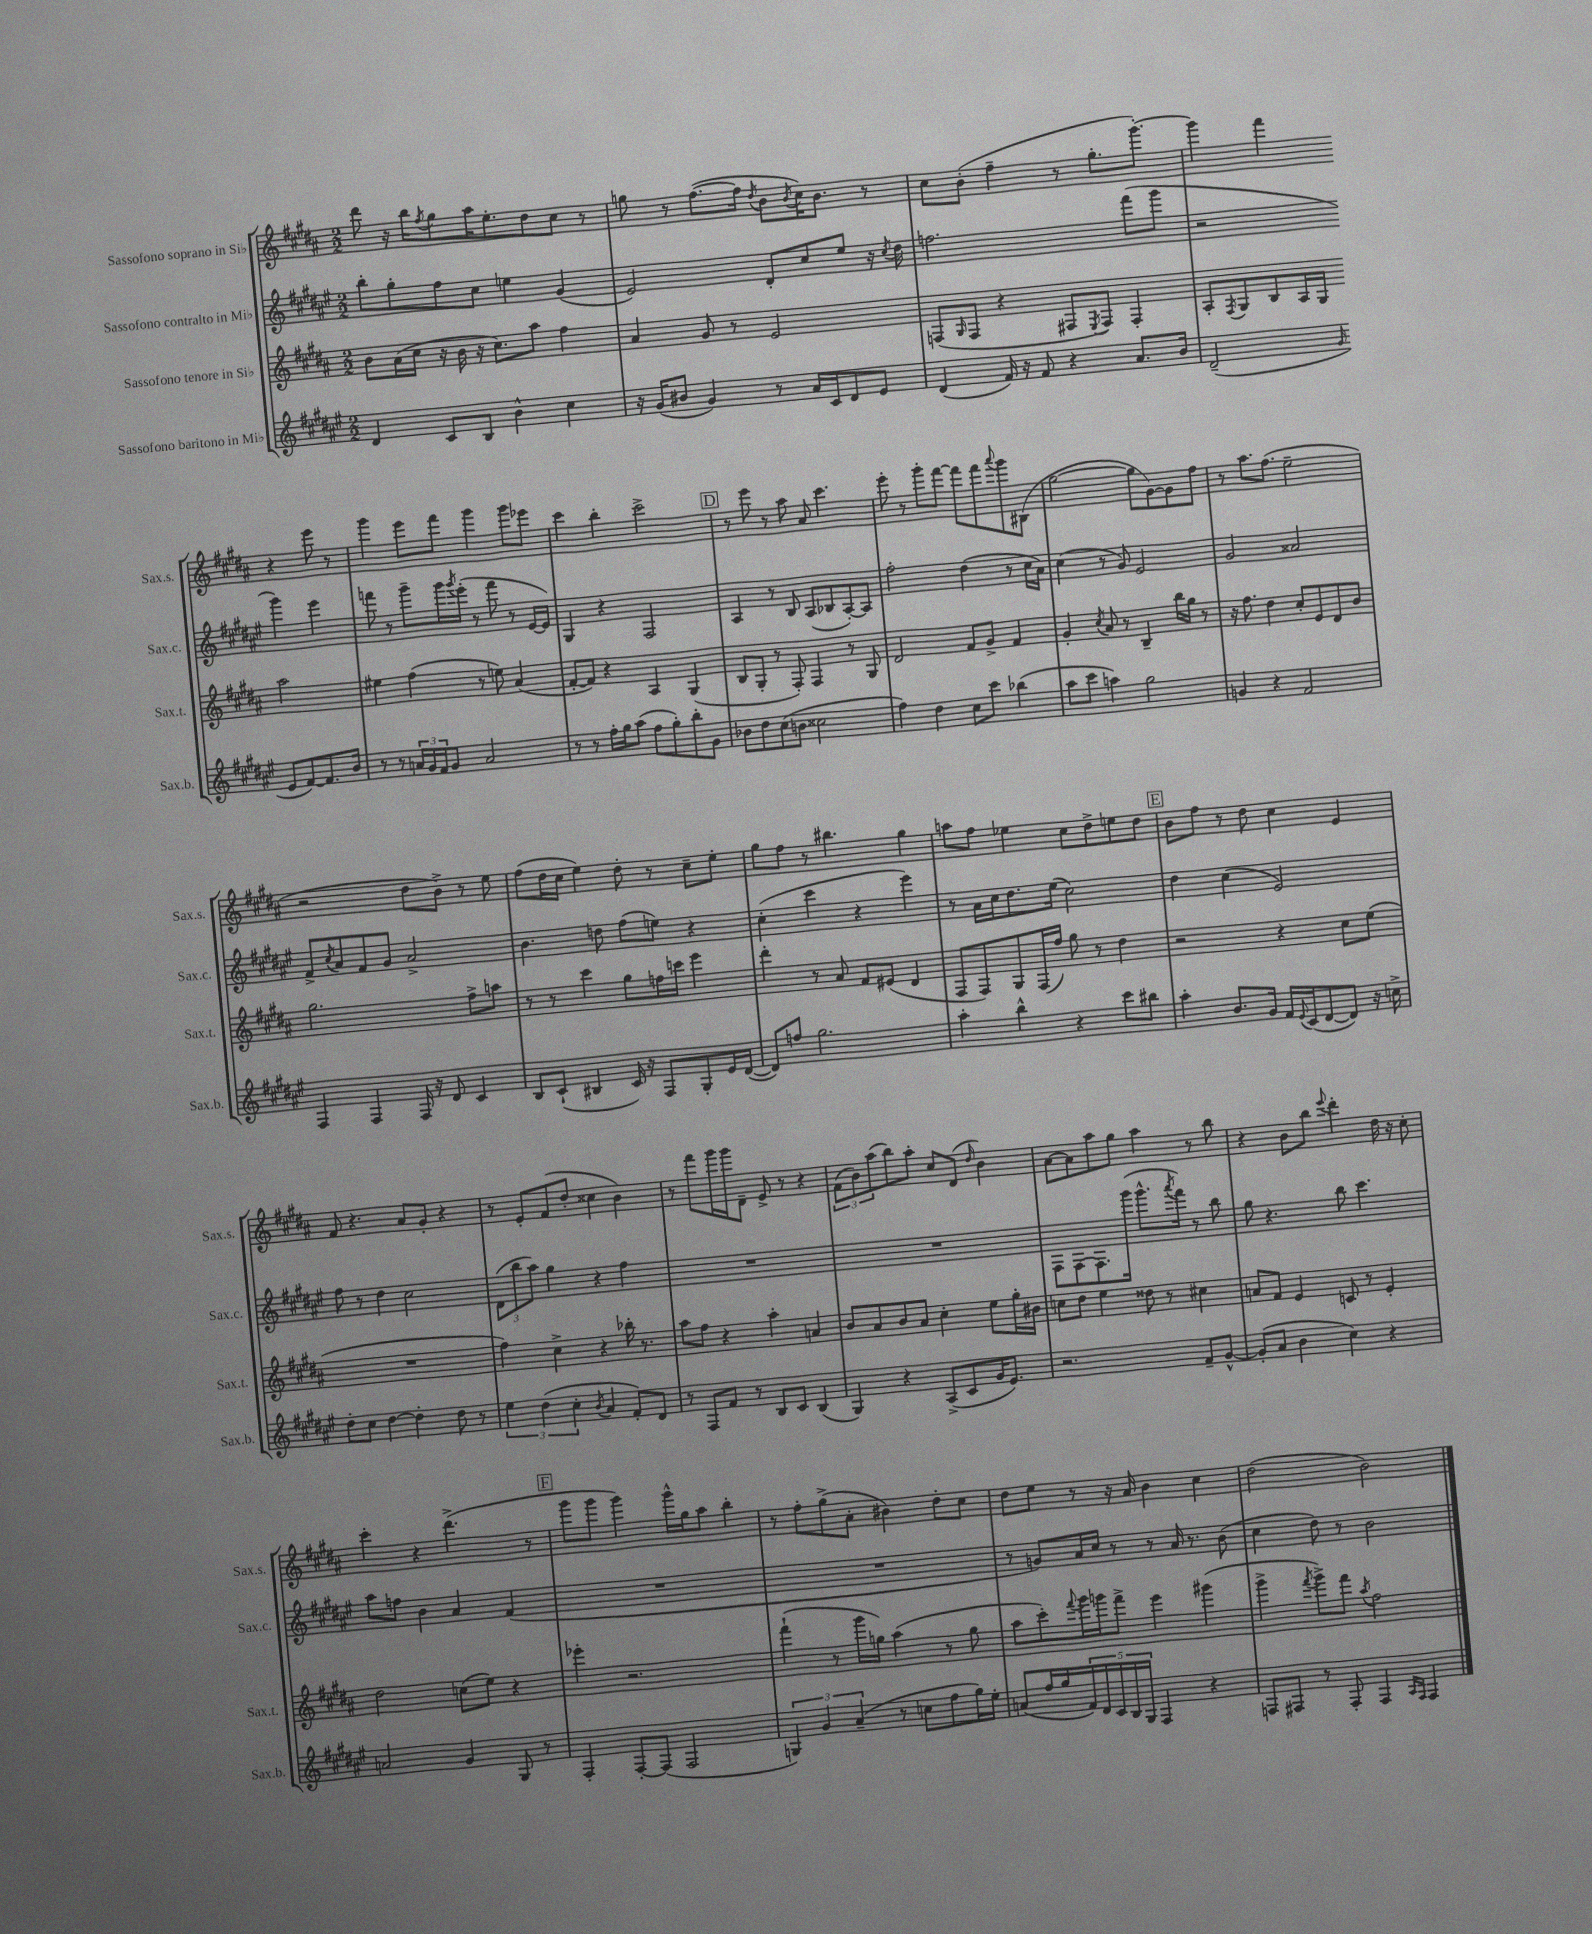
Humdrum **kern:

**kern	**kern	**kern	**kern
*staff4	*staff3	*staff2	*staff1
*clefG2	*clefG2	*clefG2	*clefG2
*k[f#c#g#d#a#e#]	*k[f#c#g#d#a#]	*k[f#c#g#d#a#e#]	*k[f#c#g#d#a#]
*M2/2	*M2/2	*M2/2	*M2/2
4d#	8b	8bb'	8ddd#
.	(16a#	8gg#'	16r
.	16cc#	.	16bb
.	.	.	8qff#
8c#	16r	8ff#	8gg#
.	16b	.	.
8B	16r	8cc#	16aa#
.	8.cc#)	.	8.ee'
4b^^	.	4ee	.
.	8aa#	.	8dd#
4cc#	4ff#	(4g#	8cc#
.	.	.	8r
=	=	=	=
16r	4a#	2e#)	8gg
(16g#	.	.	.
8b#	.	.	8r
4g#)	8g#	.	([8.ff#
.	8r	.	.
.	.	.	16ff#]
.	.	.	8qdd#
8r	2e	8d#'	8b
.	.	.	8qb
16a#	.	8cc#	16cc#)
16c#	.	.	8.b
8d#	.	8ee#	.
8e#	.	16r	8r
.	.	8qcc#	.
.	.	16dd#	.
=	=	=	=
(4d#	(8F	2.ff	8cc#
.	16qqG#	.	.
.	8F	.	(8b'
16f#)	4r	.	4ff#~
16r	.	.	.
8f#	.	.	.
4r	8F#	.	8r
.	8qE	.	.
.	8F#)	.	8.gg#'
8.a#	4F#'	(8fff#	.
.	.	.	[8.ggg#')
.	.	8ggg#	.
16b	.	.	.
=	=	=	=
(2d#~	8A#'	2r	4ggg#]
.	8qF#	.	.
.	8G#	.	.
.	8B	.	4fff#
.	16A#	.	.
.	16G#	.	.
16qqg#	.	.	.
8e#	2aa#	4ggg#)	4r
[8f#)	.	.	.
8.f#]	.	4eee#	8eee
.	.	.	8r
16b	.	.	.
=	=	=	=
8r	4ee#	8fff	4ggg#
8r	.	8r	.
24a	(4ff#	8ggg#~	8eee
24g#	.	.	.
24f#	.	.	.
8g#	.	16ggg#	8fff#
.	.	8qggg#	.
.	.	(16eee#'	.
2a	8r	8r	4ggg#
.	8ee)	8fff	.
.	(4a#	8r	8ggg#
.	.	[16e#	8eee-
.	.	16e#])	.
=	=	=	=
8r	[8f#'	4G#	4ccc#
8r	8f#])	.	.
16ff#'	4r	4r	4bb'
16gg#	.	.	.
(8aa#	.	.	.
8ff#	4A#	2F#	2ccc#^
8gg#')	.	.	.
8bb'	(4G#	.	.
8g#	.	.	.
=	=	=	=
8b-	8B	4A#	8r
8dd#	8G#'	.	8eee
(8cc#	8r	8r	8r
8b	8F#')	8B	8aa#
2cc##	4F#	(8A#	8a#
.	.	8B-	4.ccc#
.	8r	[8A#')	.
.	8G#	8A#]	.
=	=	=	=
4ff#)	2d#	2ff#'	8eee'
.	.	.	8r
4dd#	.	.	8ggg#'
.	.	.	[8fff#
8cc#	8f#	(4dd#	8fff#]
8ccc#	8g#^	.	8fff#
.	.	.	8qqaaa#
(4bb-	4f#	8r	8ggg#
.	.	16cc#	(8B#
.	.	16a#)	.
=	=	=	=
8aa#	4g#'	(4cc#	[2gg#
8ccc#	.	.	.
.	8qcc#	.	.
4aa)	8a#	8r	.
.	8r	8g#)	.
2gg#	4B~	2e#	8gg#]
.	.	.	[8g#)
.	16bb	.	8g#]
.	16gg#	.	.
.	8r	.	8ff#
=	=	=	=
4g	16r	2g#	8r
.	8.ff#	.	.
.	.	.	8.aa#
4r	4dd#	.	.
.	.	.	(8.ff#
2f#	8cc#'	2a##	2ee~
.	8e	.	.
.	8d#	.	.
.	8b	.	.
=	=	=	=
4F#	2.gg#	8f#^	2r
.	.	8qcc#	.
.	.	8a#	.
4F#	.	8f#	.
.	.	8g#	.
16F#	.	2a#^	8dd#
16r	.	.	.
8d#	.	.	8b^)
4c#	8ff#^	.	8r
.	8aa	.	8ee
=	=	=	=
8B	8r	4.b	(8ff#
(8c#`	8r	.	16dd#
.	.	.	16cc#
4B#	4ccc#	.	4ee)
.	.	8dd	.
16c#)	8gg#	(8ff#	8dd#'
16r	.	.	.
8F#	16ff	8ee)	8r
.	16ccc	.	.
8G#'	4eee	4r	8cc#~
16e#	.	.	8ee'
([16d#	.	.	.
=	=	=	=
8d#])	4ddd#'	(4cc#'	8gg#
8ff	.	.	8ff#
2.gg#	8r	4ccc#	8r
.	8a#	.	4.bb#
.	8f#	4r	.
.	(8e#	.	.
.	4d#	4eee#)	4gg#
=	=	=	=
4aa#'	8F#	8r	8aa
.	8F#)	16a#	8ff#
.	.	16cc#	.
4bb^^	8G#	8.dd#	4ee-
.	(16F#	.	.
.	16ff#)	(16ee#	.
4r	8gg#	2cc#)	8cc#
.	8r	.	8dd#^
8ccc#	4dd#	.	8ee
8bb#	.	.	8dd#
=	=	=	=
4aa#'	2r	4dd#	8b
.	.	.	8ff#
8.b	.	(4cc#	8r
.	.	.	8dd#
16g#	.	.	.
16f#	4r	2e#)	4cc#
8qqe#	.	.	.
(16c#	.	.	.
[8d#	.	.	.
8d#])	8cc#	.	4e
16r	(8ee	.	.
16cc^	.	.	.
=	=	=	=
8dd#'	1r	8ff#	8f#
8cc#	.	8r	4.r
[4dd#	.	4dd#	.
4dd#']	.	2cc#	8a#
.	.	.	8g#'
8dd#	.	.	4r
8r	.	.	.
=	=	=	=
6ee#	4ff#)	(12d#	8r
.	.	12bb	.
.	.	.	8e'
(6dd#	.	12aa#)	.
.	4cc#^	4gg#	(8f#
6cc#'	.	.	.
.	.	.	8dd#'
8qb	.	.	.
4a#	4r	4r	4cc##
8f#')	16bb-'	4ff#	4b)
.	8.r	.	.
8d#	.	.	.
=	=	=	=
8r	8aa#	1r	8r
8F#	8ff#	.	8fff#
8f#	4r	.	16ggg#
.	.	.	16ggg#
8r	.	.	8d#~
8B	4aa#'	.	8e^
8c#	.	.	8r
(4B	4a	.	4r
=	=	=	=
4G#)	8b	1r	(12f#
.	.	.	12b)
.	8a#	.	.
.	.	.	(12aa#
4r	8b	.	8bb)
.	8a#	.	8aa#'
(8A#^	4cc#'	.	8cc#
8c#	.	.	(8d#
.	.	.	16qqdd#
16g#	8ee	.	4b)
8.e#)	.	.	.
.	16gg#'	.	.
.	16b#	.	.
=	=	=	=
2.r	8cc	8F#	[8a#
.	8dd#	[8F#	8a#]
.	4ee	8.F#]	8aa#
.	.	.	8gg#
.	.	(16ggg#	.
.	8dd##	8.ggg#^^	4aa#
.	8r	.	.
.	.	8qaaa#	.
.	.	16fff#)	.
8f#~	4cc#	8r	8r
[8g#^^	.	8bb	8bb
=	=	=	=
(8g#']	8a	8gg#	4r
8a#	8f#	4.r	.
4b	4e	.	8b
.	.	.	8bb
.	.	.	8qqeee
4cc#)	8c	8bb	4ddd#'
.	8r	4.ccc#	.
4r	4e'	.	16dd#
.	.	.	16r
.	.	.	8cc#'
=	=	=	=
2a	2dd#	8aa#	4ccc#'
.	.	8ff	.
.	.	4b	4r
4g#	(8cc	4a#	(4.ddd#^
.	8ee)	.	.
8G#	4r	(4f#	.
8r	.	.	8r
=	=	=	=
4F#'	4eee-'	1r	8ggg#
.	.	.	8ggg#
[8F#'	2.r	.	4ggg#)
(8F#]	.	.	.
2F#	.	.	16ggg#^^
.	.	.	16gg#
.	.	.	8aa#
.	.	.	4bb'
=	=	=	=
6G)	(4fff#`	1r	8r
.	.	.	8ff#'
6g#	.	.	.
.	8r	.	(8gg#^
(6a#~	.	.	.
.	16ggg#	.	8a#'
.	16gg)	.	.
8r	(4aa#	.	4b#)
8cc	.	.	.
8ff#	8r	.	8dd#'
16gg#)	8gg	.	8cc#
16ee#'	.	.	.
=	=	=	=
(8a	8aa#	8r	8dd#
16ff#	8ccc#')	8g)	8ee
16gg#	.	.	.
.	8qqfff#	.	.
20f#)	16ggg#	16a#	8r
20d#	.	.	.
.	16ggg	16cc#	.
20c#	.	.	.
.	8fff#^	8r	16r
20B	.	.	.
.	.	.	16a#
20G#	.	.	.
4F#	4eee	8r	4b
.	.	16a#	.
.	.	8.r	.
4r	(4ggg#	.	4cc#
.	.	(8b	.
=	=	=	=
8F	4ggg#^	4cc#	(2dd#
8F#	.	.	.
.	8qfff#	.	.
8r	8ggg#^)	8dd#)	.
8F#'	8fff#	8r	.
.	8qaa#	.	.
4F#	2ff#	2b	2b)
16qqA#	.	.	.
16qqF#	.	.	.
4F#	.	.	.
==	==	==	==
*-	*-	*-	*-
